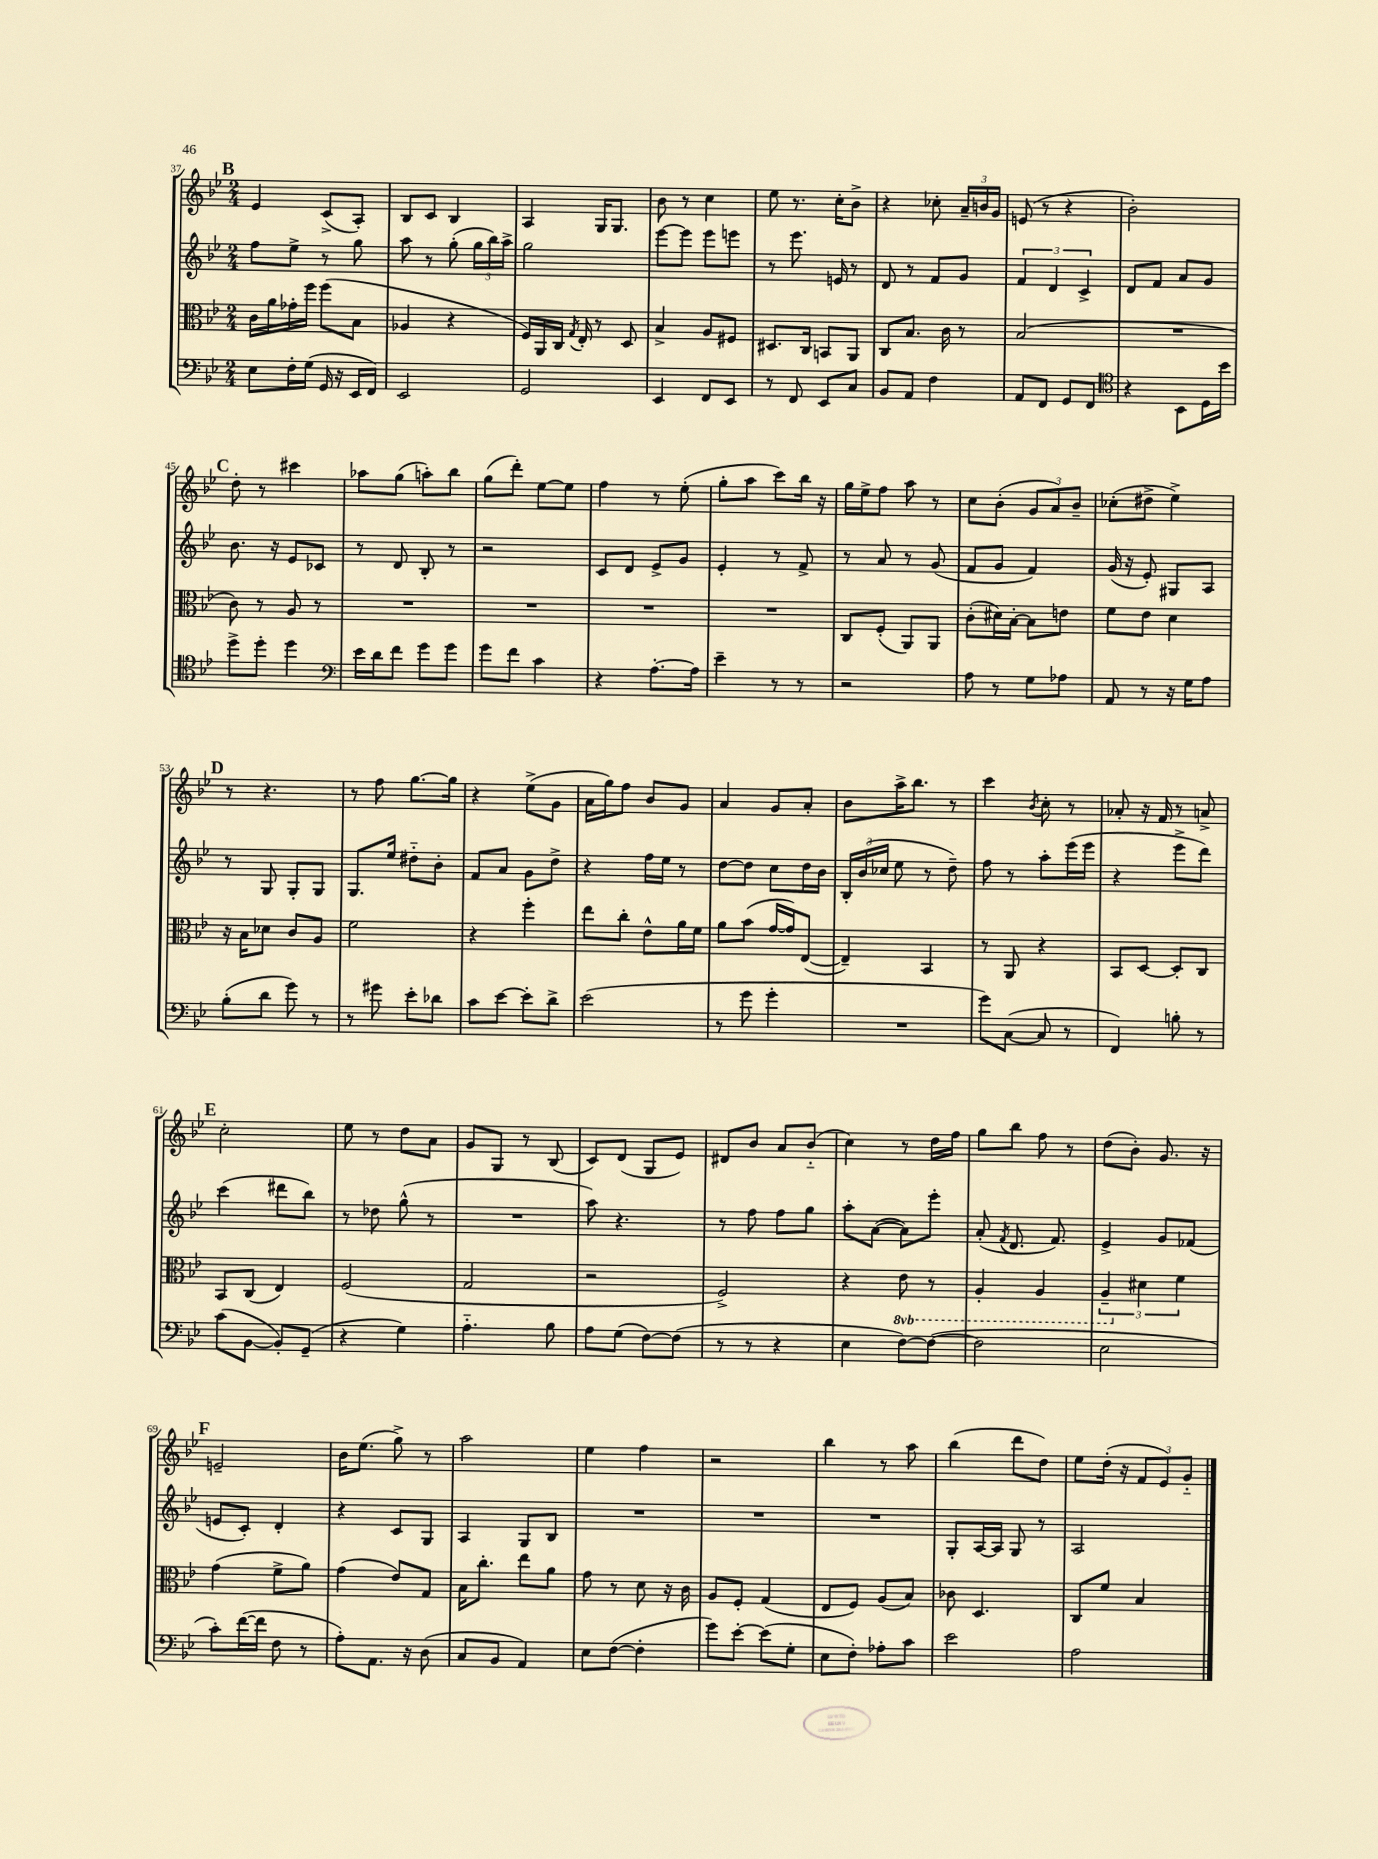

**kern	**kern	**kern	**kern
*staff4	*staff3	*staff2	*staff1
*clefF4	*clefC3	*clefG2	*clefG2
*k[b-e-]	*k[b-e-]	*k[b-e-]	*k[b-e-]
*M2/4	*M2/4	*M2/4	*M2/4
8E-	16c	8ff	4e-
.	16a	.	.
16F'	16g-'	8ee-^	.
(16G	16ff	.	.
16GG	(8ff	8r	(8c^
16r	.	.	.
16EE-	8B-	8gg	8A')
16FF)	.	.	.
=	=	=	=
2EE-	4A-	8aa	8B-
.	.	8r	8c
.	4r	(8gg'	4B-
.	.	24gg	.
.	.	24bb-)	.
.	.	24aa^	.
=	=	=	=
2GG	16F)	2gg	4A
.	16AA	.	.
.	16C	.	.
.	8qG	.	.
.	16E-'	.	.
.	8r	.	16G
.	.	.	8.G
.	8D	.	.
=	=	=	=
4EE-	4B-^	[8eee-	8b-
.	.	8eee-]	8r
8FF	8A	8eee-	4cc
8EE-	8F#	8eee	.
=	=	=	=
8r	8.D#	8r	8ee-
8FF	.	8.eee-	8.r
.	16C	.	.
8EE-	8BB	.	.
.	.	16e	16cc'
8C	8AA	8r	8b-^
=	=	=	=
8BB-	8C	8d	4r
8AA	8.B-	8r	.
4F	.	8f	8cc-'
.	16c	.	.
.	8r	8g	24a~
.	.	.	24b
.	.	.	24g
=	=	=	=
8AA	(2B-	6f	(8e
8FF	.	.	8r
.	.	6d	.
8GG	.	.	4r
.	.	6c^	.
8FF	.	.	.
=	=	=	=
*clefC4	*	*	*
4r	2r	8d	2b-')
.	.	8f	.
8BB-	.	8a	.
16D	.	8g	.
16b-	.	.	.
=	=	=	=
8dd^	8c)	8.b-	8dd'
8dd'	8r	.	8r
.	.	16r	.
4dd	8A	8e-	4ccc#
.	8r	8c-	.
=	=	=	=
*clefF4	*	*	*
16e-	2r	8r	8aa-
16d	.	.	.
8f	.	8d	(8gg
8g	.	8B-'	8aa')
8g	.	8r	8bb-
=	=	=	=
8g	2r	2r	(8gg
8f	.	.	8ddd')
4c	.	.	[8ee-
.	.	.	8ee-]
=	=	=	=
4r	2r	8c	4ff
.	.	8d	.
[8.A'	.	8e-^	8r
.	.	8g	(8ee-'
16A]	.	.	.
=	=	=	=
4e-~	2r	4e-'	8gg'
.	.	.	8aa
8r	.	8r	8ccc)
8r	.	8f^	16bb-
.	.	.	16r
=	=	=	=
2r	8C	8r	16gg
.	.	.	16ee-^
.	(8F'	8a	8ff
.	8AA)	8r	8aa
.	8AA	(8g	8r
=	=	=	=
8A	(8c'	8f	8cc
8r	16d#)	8g	(8b-'
.	[16B-'	.	.
8G	8B-]	4f)	12g
.	.	.	12a)
8A-	8e	.	.
.	.	.	12b-~
=	=	=	=
8AA	8f	(16g	(8cc-'
.	.	16r	.
8r	8e-	8e-')	8dd#^
16r	4d	8G#	4ee-^)
16G	.	.	.
8A	.	8A	.
=	=	=	=
(8B-'	16r	8r	8r
.	16B-	.	.
8d	8d-	8G	4.r
8g)	8c	8G'	.
8r	8A	8G	.
=	=	=	=
8r	2f	8.G	8r
8g#	.	.	8ff
.	.	16ee-	.
8e-'	.	8dd#'~	[8.gg
8d-	.	8b-'	.
.	.	.	16gg]
=	=	=	=
8c	4r	8f	4r
[8e-	.	8a	.
8e-']	4ff'	8g	(8ee-^
8d^	.	8dd^	8g
=	=	=	=
(2e-	8ee-	4r	16a
.	.	.	16gg)
.	8cc'	.	8ff
.	8e-^^	16ff	8b-
.	.	16ee-	.
.	16a	8r	8g
.	16f	.	.
=	=	=	=
8r	8a	[8dd	4a
8g	(8b-	8dd]	.
4g'	[16g	8cc	8g
.	16g])	.	.
.	([8E-	16dd	8a'
.	.	16b-	.
=	=	=	=
2r	4E-~])	24B-'	8b-
.	.	(24b-	.
.	.	24cc-	.
.	.	8ee-	16aa^
.	.	.	8.bb-
.	4BB-	8r	.
.	.	8dd~)	8r
=	=	=	=
8g)	8r	8ff	4ccc
([8C	8AA	8r	.
.	.	.	8qb-
8C]	4r	8aa'	8cc'
8r	.	(16eee-	8r
.	.	16eee-	.
=	=	=	=
4FF)	8BB-	4r	8a-'
.	[8D	.	16r
.	.	.	16f
8B'	8D']	8eee-^	8r
8r	8C	8ddd)	8a^
=	=	=	=
(8c	8BB-	(4ccc	2cc'
[8BB-	(8C	.	.
8BB-'])	4E-)	8ddd#	.
(8GG~	.	8bb-)	.
=	=	=	=
4r	(2F	8r	8ee-
.	.	8dd-	8r
4G)	.	(8gg^^	8dd
.	.	8r	8a
=	=	=	=
4.A'~	2G	2r	8g
.	.	.	8G
.	.	.	8r
8B-	.	.	(8B-
=	=	=	=
8A	2r	8aa)	8c)
(8G	.	4.r	(8d
[8F)	.	.	8G
(8F]	.	.	8e-)
=	=	=	=
8r	2F^)	8r	8d#
8r	.	8ff	8b-
4r	.	8ff	8a
.	.	8gg	(8b-'~
=	=	=	=
4E-	4r	8aa'	4cc)
.	.	([8a	.
[8F)	8E-	8a])	8r
(8F_	8r	8eee-'	16dd
.	.	.	16ff
=	=	=	=
2F]	4AA'	(8a'	8gg
.	.	8qf	.
.	.	8.d	8bb-
.	4AA	.	8ff
.	.	8.f)	.
.	.	.	8r
=	=	=	=
2E-	6AA~	4e-^	(8dd
.	.	.	8b-')
.	6d#	.	.
.	.	8g	8.g
.	6f	.	.
.	.	(8f-	.
.	.	.	16r
=	=	=	=
8c')	(4g	8e	2e~
([16f	.	8c')	.
16f]	.	.	.
8F	8f^	4d'	.
8r	8a)	.	.
=	=	=	=
8A')	(4g	4r	16b-
.	.	.	(8.ee-
8.AA	.	.	.
.	8e-)	8c	8gg^)
16r	.	.	.
(8D	8G	8G	8r
=	=	=	=
8C	16B-	4A	2aa
.	8.cc'	.	.
8BB-	.	.	.
4AA)	8ee-	8G	.
.	8a	8B-	.
=	=	=	=
8E-	8g	2r	4ee-
([8F	8r	.	.
4F']	8d	.	4ff
.	16r	.	.
.	16c	.	.
=	=	=	=
8g)	8A	2r	2r
[8e-'	8F'	.	.
(8e-]	(4G	.	.
8G'	.	.	.
=	=	=	=
8E-	8E-	2r	4bb-
8F')	8F)	.	.
8A-'	(8A	.	8r
8c	8B-)	.	8aa
=	=	=	=
2e-	8c-	8G'	(4bb-
.	4.D	[16A	.
.	.	16A]	.
.	.	8G	8ddd
.	.	8r	8dd)
=	=	=	=
2A	8C	2A	8ee-
.	8f	.	(16dd'
.	.	.	16r
.	4B-	.	12f
.	.	.	12e-)
.	.	.	12g'~
==	==	==	==
*-	*-	*-	*-
